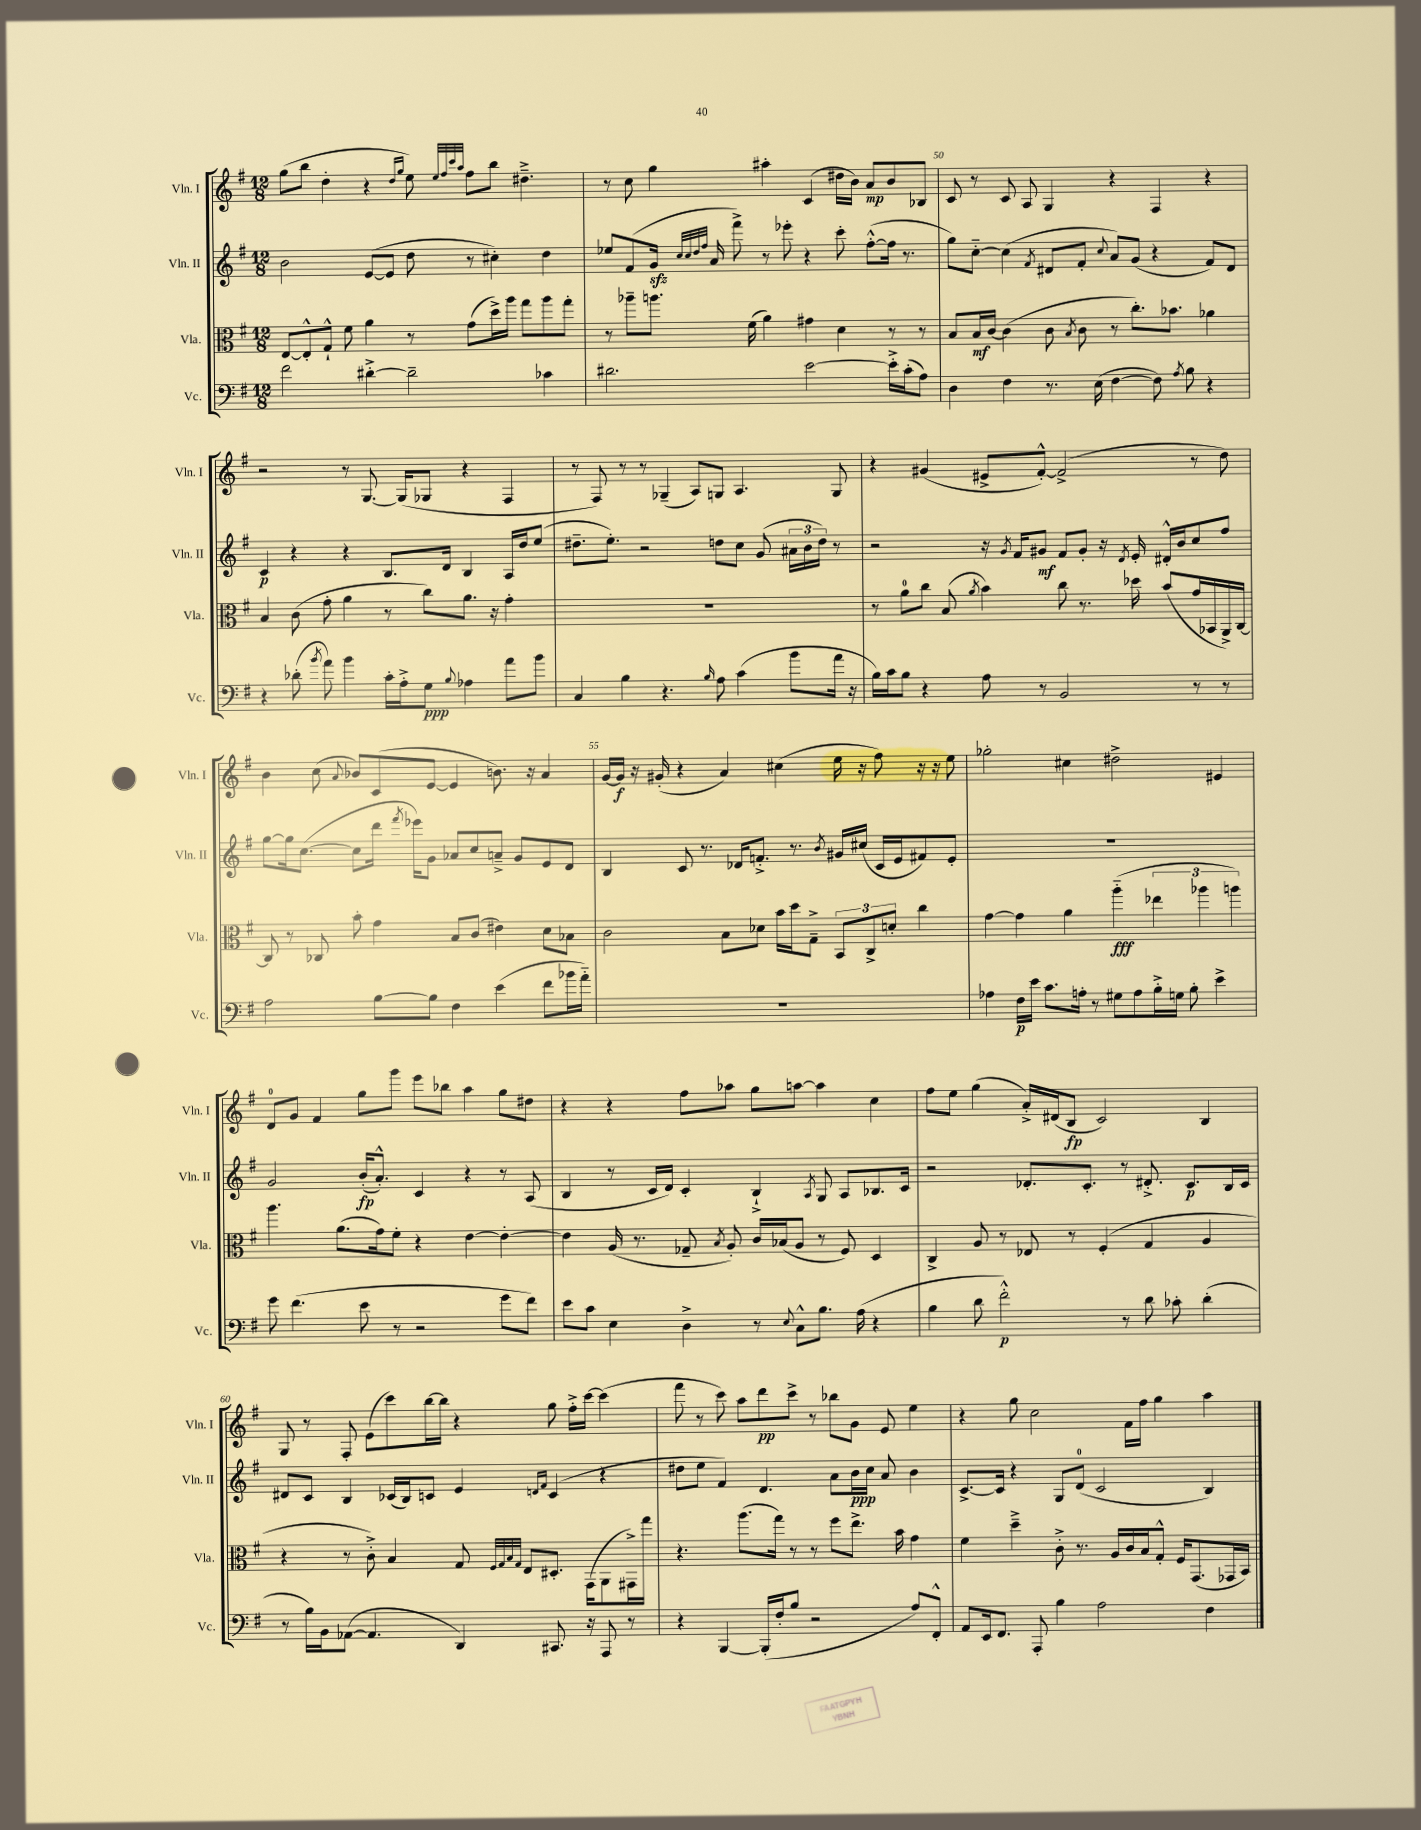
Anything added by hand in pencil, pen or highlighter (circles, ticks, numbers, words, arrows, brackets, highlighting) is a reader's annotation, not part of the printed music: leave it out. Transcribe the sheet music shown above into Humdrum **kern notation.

**kern	**dynam	**kern	**dynam	**kern	**dynam	**kern	**dynam
*part4	*part4	*part3	*part3	*part2	*part2	*part1	*part1
*staff4	*staff4	*staff3	*staff3	*staff2	*staff2	*staff1	*staff1
*I"Vc.	*	*I"Vla.	*	*I"Vln. II	*	*I"Vln. I	*
*I'Vc.	*	*I'Vla.	*	*I'Vln. II	*	*I'Vln. I	*
*clefF4	*	*clefC3	*	*clefG2	*	*clefG2	*
*k[f#]	*	*k[f#]	*	*k[f#]	*	*k[f#]	*
*M12/8	*	*M12/8	*	*M12/8	*	*M12/8	*
=48	=48	=48	=48	=48	=48	=48	=48
2f#\	.	[8E/L	.	2b\	.	(8gg\L	.
.	.	8E'^^/]	.	.	.	8bb\J	.
.	.	8G`^^/J	.	.	.	4dd'\	.
.	.	8f#\	.	.	.	.	.
[4d#X'^\	.	4a\	.	([8e/L	.	4r	.
.	.	.	.	8e/J]	.	.	.
.	.	.	.	.	.	16qqdd/LL	.
.	.	.	.	.	.	16qqgg/JJ	.
2d#~\]	.	8r	.	8dd\	.	8ee\)	.
.	.	.	.	.	.	32qqee/LLL	.
.	.	.	.	.	.	32qqff#/	.
.	.	.	.	.	.	32qqccc/	.
.	.	.	.	.	.	32qqaa/JJJ	.
.	.	(8g\L	.	8r	.	8ff#\L	.
.	.	16dd^\L)	.	4cc#X'\)	.	8bb\J	.
.	.	16aa\JJ	.	.	.	.	.
.	.	8gg\L	.	.	.	4.dd#X~^\	.
4c-X\	.	8aa\	.	4dd\	.	.	.
.	.	8gg'\J	.	.	.	.	.
=49	=49	=49	=49	=49	=49	=49	=49
2.d#X\	.	8r	.	8ee-X/L	.	8r	.
.	.	8aa-X~\L	.	(8f#/	.	8cc\	.
.	.	8.aan\J	.	16gzz/Jk	.	4gg\	.
.	.	.	.	32qqcc/LLL	.	.	.
.	.	.	.	32qqcc/	.	.	.
.	.	.	.	32qqdd/	.	.	.
.	.	.	.	32qqff#/JJJ	.	.	.
.	.	.	.	16a/	.	.	.
.	.	.	.	8fff#^\)	.	.	.
.	.	(16f#\	.	.	.	.	.
.	.	4a\)	.	8r	.	4aa#X'\	.
.	.	.	.	8eee-X'\	.	.	.
[2e\	.	4g#X\	.	4r	.	(4c/	.
.	.	4d\	.	8ccc'\	.	16dd#X\LL	.
.	.	.	.	.	.	16b\JJ)	.
.	.	.	.	([8ff#'^^\L	.	8a/L	mp
16e'^\LL]	.	8r	.	16ff#\Jk]	.	8b/	.
(16c'\J	.	.	.	8.r	.	.	.
8A\J)	.	8r	.	.	.	8B-X/J	.
=50	=50	=50	=50	=50	=50	=50	=50
4D\	.	8B/L	.	8gg\L)	.	8c/	.
.	.	16B/L	mf	[8cc\J	.	8r	.
.	.	[16c/JJ	.	.	.	.	.
4F#\	.	(4c\]	.	(4cc\]	.	8c/	.
.	.	.	.	.	.	8A/	.
.	.	.	.	8qf#/	.	.	.
8.r	.	8c\	.	8d#X/L	.	4G/	.
.	.	8qB/	.	.	.	.	.
.	.	8c\	.	8f#'/J	.	.	.
(16E\	.	.	.	.	.	.	.
.	.	.	.	8qqcc/	.	.	.
[4F#\	.	8r	.	8a/L)	.	4r	.
.	.	8.cc'\L)	.	(8g/J	.	.	.
8F#\])	.	.	.	4r	.	4F#/	.
.	.	8.b-X\J	.	.	.	.	.
8qA/	.	.	.	.	.	.	.
8B\	.	.	.	.	.	.	.
4r	.	4a-X\	.	8f#/L)	.	4r	.
.	.	.	.	8d#/J	.	.	.
!!LO:LB:g=z
=51	=51	=51	=51	=51	=51	=51	=51
4r	.	4B/	.	4c/	p	2r	.
(8d-X'\	.	(8c\	.	4r	.	.	.
8qb/	.	.	.	.	.	.	.
8a\)	.	8g'\	.	.	.	.	.
4b\	.	4a\	.	4r	.	8r	.
.	.	.	.	.	.	[8.G/	.
16c'\LL	.	8r	.	8.B/L	.	.	.
16A'^\J	.	.	.	.	.	(16G/KL]	.
8G\J	ppp	8cc\L)	.	.	.	8G-X/J	.
.	.	.	.	16d/Jk	.	.	.
8qqB/	.	.	.	.	.	.	.
4A-X\	.	8.a\J	.	4B/	.	4r	.
.	.	16r	.	.	.	.	.
8a\L	.	4g'\	.	16A/LL	.	4F#/	.
.	.	.	.	16dd/J	.	.	.
8b\J	.	.	.	(8ee/J	.	.	.
=52	=52	=52	=52	=52	=52	=52	=52
4C/	.	1.r	.	8.dd#X~\L	.	8r	.
.	.	.	.	.	.	8F#/)	.
.	.	.	.	8.ee'\J)	.	.	.
4B\	.	.	.	.	.	8r	.
.	.	.	.	2r	.	8r	.
4.r	.	.	.	.	.	(4G-X~/	.
.	.	.	.	.	.	8A/L)	.
16qqB/	.	.	.	.	.	.	.
8A\	.	.	.	8ddn\L	.	8Gn/J	.
(4c\	.	.	.	8cc\J	.	4.A/	.
.	.	.	.	(8g/	.	.	.
8b\L	.	.	.	24a#X\LL	.	.	.
.	.	.	.	24b\	.	.	.
.	.	.	.	24dd\JJ)	.	.	.
16a\Jk	.	.	.	8r	.	8G/	.
16r	.	.	.	.	.	.	.
=53	=53	=53	=53	=53	=53	=53	=53
16B\LL)	.	8r	.	2r	.	4r	.
16c\J	.	.	.	.	.	.	.
8B\J	.	8a\L	.	.	.	.	.
4r	.	8cc\J	.	.	.	(4g#X/	.
.	.	(8B/	.	.	.	.	.
.	.	8qa/	.	.	.	.	.
8A\	.	4b\)	.	16r	.	8e#X^/L	.
.	.	.	.	8qg/	.	.	.
.	.	.	.	16f#/KL	.	.	.
8r	.	.	.	8g#X/J	mf	[8f#'^^/J)	.
2BB/	.	8cc\	.	8f#/L	.	(2f#^/]	.
.	.	8.r	.	8g#'/J	.	.	.
.	.	.	.	16r	.	.	.
.	.	.	.	8qd/	.	.	.
.	.	16dd-X\	.	16e'/	.	.	.
.	.	(8b/L	.	16d#X'^^/LL	.	.	.
.	.	.	.	16b/J	.	.	.
8r	.	16g/L	.	8cc/	.	8r	.
.	.	16BB-X/	.	.	.	.	.
8r	.	16AA^/)	.	8ff#/J	.	8dd\)	.
.	.	[16C/JJ	.	.	.	.	.
!!LO:LB:g=z
=54	=54	=54	=54	=54	=54	=54	=54
2A\	.	8C/]	.	[8gg\L	.	4b\	.
.	.	8r	.	16gg\k]	.	.	.
.	.	.	.	([8.cc\J	.	.	.
.	.	8C-X/	.	.	.	(8cc\	.
.	.	.	.	.	.	8qqa/	.
.	.	8b'\	.	8cc\L]	.	8b-X/L)	.
[8B\L	.	4g\	.	16ddd\Jk	.	(8c/	.
.	.	.	.	8qfff#/	.	.	.
.	.	.	.	16eee-X\KL)	.	.	.
8B\J]	.	.	.	8g\J	.	[8e/J	.
4F#\	.	8B/L	.	8a-X/L	.	4e/]	.
.	.	(8c/J	.	8cc/	.	.	.
(4e\	.	4e#X\)	.	8an~^/J	.	8.bn\)	.
.	.	.	.	8g/L	.	.	.
.	.	.	.	.	.	16r	.
8f#\L	.	8d\L	.	8e/	.	4a/	.
16b-X\L	.	8B-X\J	.	8d/J	.	.	.
16a\JJ)	.	.	.	.	.	.	.
=55	=55	=55	=55	=55	=55	=55	=55
1.r	.	2c\	.	4B/	.	[16g/LL	.
.	.	.	.	.	.	16g/JJ]	f
.	.	.	.	.	.	16r	.
.	.	.	.	.	.	(16g#X'/	.
.	.	.	.	8c/	.	4r	.
.	.	.	.	8.r	.	.	.
.	.	8B\L	.	.	.	4a/)	.
.	.	.	.	16d-X/KL	.	.	.
.	.	8d-X\J	.	8.fn'^/J	.	.	.
.	.	16b\LL	.	.	.	(4cc#X\	.
.	.	16dd\J	.	8.r	.	.	.
.	.	8G~^\J	.	.	.	.	.
.	.	.	.	8qb/	.	.	.
.	.	12BB/L	.	16g#X/LL	.	16ee\	.
.	.	.	.	(16cc#X/JJ	.	16r	.
.	.	12C^/	.	.	.	.	.
.	.	.	.	16c/LL	.	8ff#\)	.
.	.	12dn'/J	.	.	.	.	.
.	.	.	.	16e/J	.	.	.
.	.	4cc\	.	8f#X/)	.	16r	.
.	.	.	.	.	.	16r	.
.	.	.	.	8e'/J	.	8ee\	.
=56	=56	=56	=56	=56	=56	=56	=56
4A-X\	.	[4g\	.	1.r	.	2gg-X'\	.
16F#\LL	p	4g\]	.	.	.	.	.
16e\JJ	.	.	.	.	.	.	.
8.c\L	.	.	.	.	.	.	.
.	.	4a\	.	.	.	4cc#X\	.
16An'\Jk	.	.	.	.	.	.	.
8r	.	.	.	.	.	.	.
8G#X\L	.	(4aa\	fff	.	.	2dd#X^\	.
8A\	.	.	.	.	.	.	.
16B'^\L	.	6ee-X\	.	.	.	.	.
16Gn\JJ	.	.	.	.	.	.	.
8B'\	.	.	.	.	.	.	.
.	.	6aa-X\	.	.	.	.	.
4e^\	.	.	.	.	.	4e#X/	.
.	.	6aan\)	.	.	.	.	.
!!LO:LB:g=z
=57	=57	=57	=57	=57	=57	=57	=57
8g\	.	4.aa\	.	2g/	.	8d/L	.
(4.f#\	.	.	.	.	.	8g/J	.
.	.	.	.	.	.	4f#/	.
.	.	(8.a\L	.	.	.	.	.
8e\	.	.	.	(16b'/KL	fp	8gg\L	.
.	.	16g\k)	.	8.a'^^/J)	.	.	.
8r	.	8f#'\J	.	.	.	8ggg\J	.
2r	.	4r	.	4c/	.	8eee\L	.
.	.	.	.	.	.	8bb-X\J	.
.	.	[4e\	.	4r	.	4aa\	.
8g\L	.	4e'\_	.	8r	.	8gg\L	.
8f#\J)	.	.	.	(8A/	.	8dd#X\J	.
=58	=58	=58	=58	=58	=58	=58	=58
8e\L	.	4e\]	.	4B/	.	4r	.
8c\J	.	.	.	.	.	.	.
4E\	.	(16A/	.	8r	.	4r	.
.	.	8.r	.	.	.	.	.
.	.	.	.	16c/LL	.	.	.
.	.	.	.	16d/JJ)	.	.	.
4D^\	.	8G-X~/	.	4c'/	.	8ff#\L	.
.	.	8qB/	.	.	.	.	.
.	.	8A'/)	.	.	.	8aa-X\J	.
8r	.	16c/LL	.	4B`^/	.	8gg\L	.
.	.	(16B-X/J	.	.	.	.	.
8qqE/	.	.	.	.	.	.	.
8C^^\L	.	8A/J	.	.	.	[8aan\J	.
.	.	.	.	8qA/	.	.	.
8.B\J	.	8r	.	8G/	.	4aa\]	.
.	.	8F#/)	.	8A/L	.	.	.
(16A\	.	.	.	.	.	.	.
4r	.	4D/	.	8.B-X/	.	4cc\	.
.	.	.	.	16c/Jk	.	.	.
=59	=59	=59	=59	=59	=59	=59	=59
4B\	.	4C^/	.	2r	.	8ff#\L	.
.	.	.	.	.	.	8ee\J	.
8d\	.	8A/	.	.	.	(4gg\	.
2f#'^^\)	p	8r	.	.	.	.	.
.	.	8E-X/	.	8.d-X'/L	.	16a'^/LL)	.
.	.	.	.	.	.	(16d#X/J	.
.	.	8r	.	.	.	8B/J	fp
.	.	.	.	8.c'/J	.	.	.
.	.	(4F#'/	.	.	.	2c/)	.
8r	.	.	.	8r	.	.	.
8d\	.	4G/	.	8.d#X'^/	.	.	.
8c-X'\	.	.	.	.	.	.	.
.	.	.	.	8.c/L	p	.	.
(4d'\	.	4A/	.	.	.	4B/	.
.	.	.	.	16B/L	.	.	.
.	.	.	.	16c/JJ	.	.	.
!!LO:LB:g=z
=60	=60	=60	=60	=60	=60	=60	=60
8r	.	4r	.	8d#X/L	.	8G/	.
16B\LL)	.	.	.	8c/J	.	8r	.
16BB\J	.	.	.	.	.	.	.
([8AA-X\J	.	8r	.	4B/	.	8F#'/	.
4.AA-/]	.	8c'^\)	.	.	.	(8e\L	.
.	.	4B/	.	(16c-X/LL	.	8ccc\)	.
.	.	.	.	16B/J)	.	.	.
.	.	.	.	8cn/J	.	[16bb\L	.
.	.	.	.	.	.	16bb\JJ]	.
4DD/)	.	8G/	.	4e/	.	4r	.
.	.	32qqF#/LLL	.	.	.	.	.
.	.	32qqG/	.	.	.	.	.
.	.	32qqB/	.	.	.	.	.
.	.	32qqG/JJJ	.	.	.	.	.
.	.	8E/L	.	.	.	.	.
.	.	.	.	16qqdn/LL	.	.	.
.	.	.	.	16qqf#/JJ	.	.	.
8.CC#X/	.	8.D#X'/J	.	(4c/	.	8gg\	.
.	.	.	.	.	.	16ff#'^\LL	.
16r	.	(16GG\KL	.	.	.	[16ccc\JJ	.
8AAA/	.	8AA\	.	4r	.	(4ccc\]	.
8r	.	16GG#X^\L)	.	.	.	.	.
.	.	16gg\JJ	.	.	.	.	.
=61	=61	=61	=61	=61	=61	=61	=61
4r	.	4.r	.	8dd#X\L	.	8fff#\	.
.	.	.	.	8ee\J	.	8r	.
[4BBB/	.	.	.	4f#/)	.	8ccc\)	.
.	.	(8.aa\L	.	.	.	8aa\L	.
(16BBB'/LL]	.	.	.	4.d/	.	8ddd\	pp
16F#'/J	.	16gg\Jk)	.	.	.	.	.
8B/J	.	8r	.	.	.	8ccc^\J	.
2r	.	8r	.	.	.	8r	.
.	.	8ff#\L	.	8a\L	.	8bb-X\L	.
.	.	8.ee^\J	.	16b\L	ppp	8g\J	.
.	.	.	.	16cc\JJ	.	.	.
.	.	.	.	8a/	.	8e/	.
.	.	16b\	.	.	.	.	.
8A/L)	.	4g\	.	4b\	.	4ee\	.
8FF#'^^/J	.	.	.	.	.	.	.
=62	=62	=62	=62	=62	=62	=62	=62
8AA/L	.	4f#\	.	[8.c^/L	.	4r	.
16EE/k	.	.	.	.	.	.	.
8.FF#/J	.	.	.	16c/Jk]	.	.	.
.	.	4dd~^\	.	4r	.	8gg\	.
8AAA'/	.	.	.	.	.	2cc\	.
4B\	.	8c'^\	.	8G/L	.	.	.
.	.	8.r	.	(8d/J	.	.	.
2A\	.	.	.	2c/	.	.	.
.	.	16A/LL	.	.	.	.	.
.	.	16c/	.	.	.	16f#\LL	.
.	.	16B/J	.	.	.	16ff#\JJ	.
.	.	8G'^^/J	.	.	.	4gg\	.
.	.	16F#/KL	.	.	.	.	.
.	.	(8.GG/	.	.	.	.	.
4F#\	.	.	.	4B/)	.	4aa\	.
.	.	16GG-X/L	.	.	.	.	.
.	.	16BB/JJ)	.	.	.	.	.
==	==	==	==	==	==	==	==
*-	*-	*-	*-	*-	*-	*-	*-
